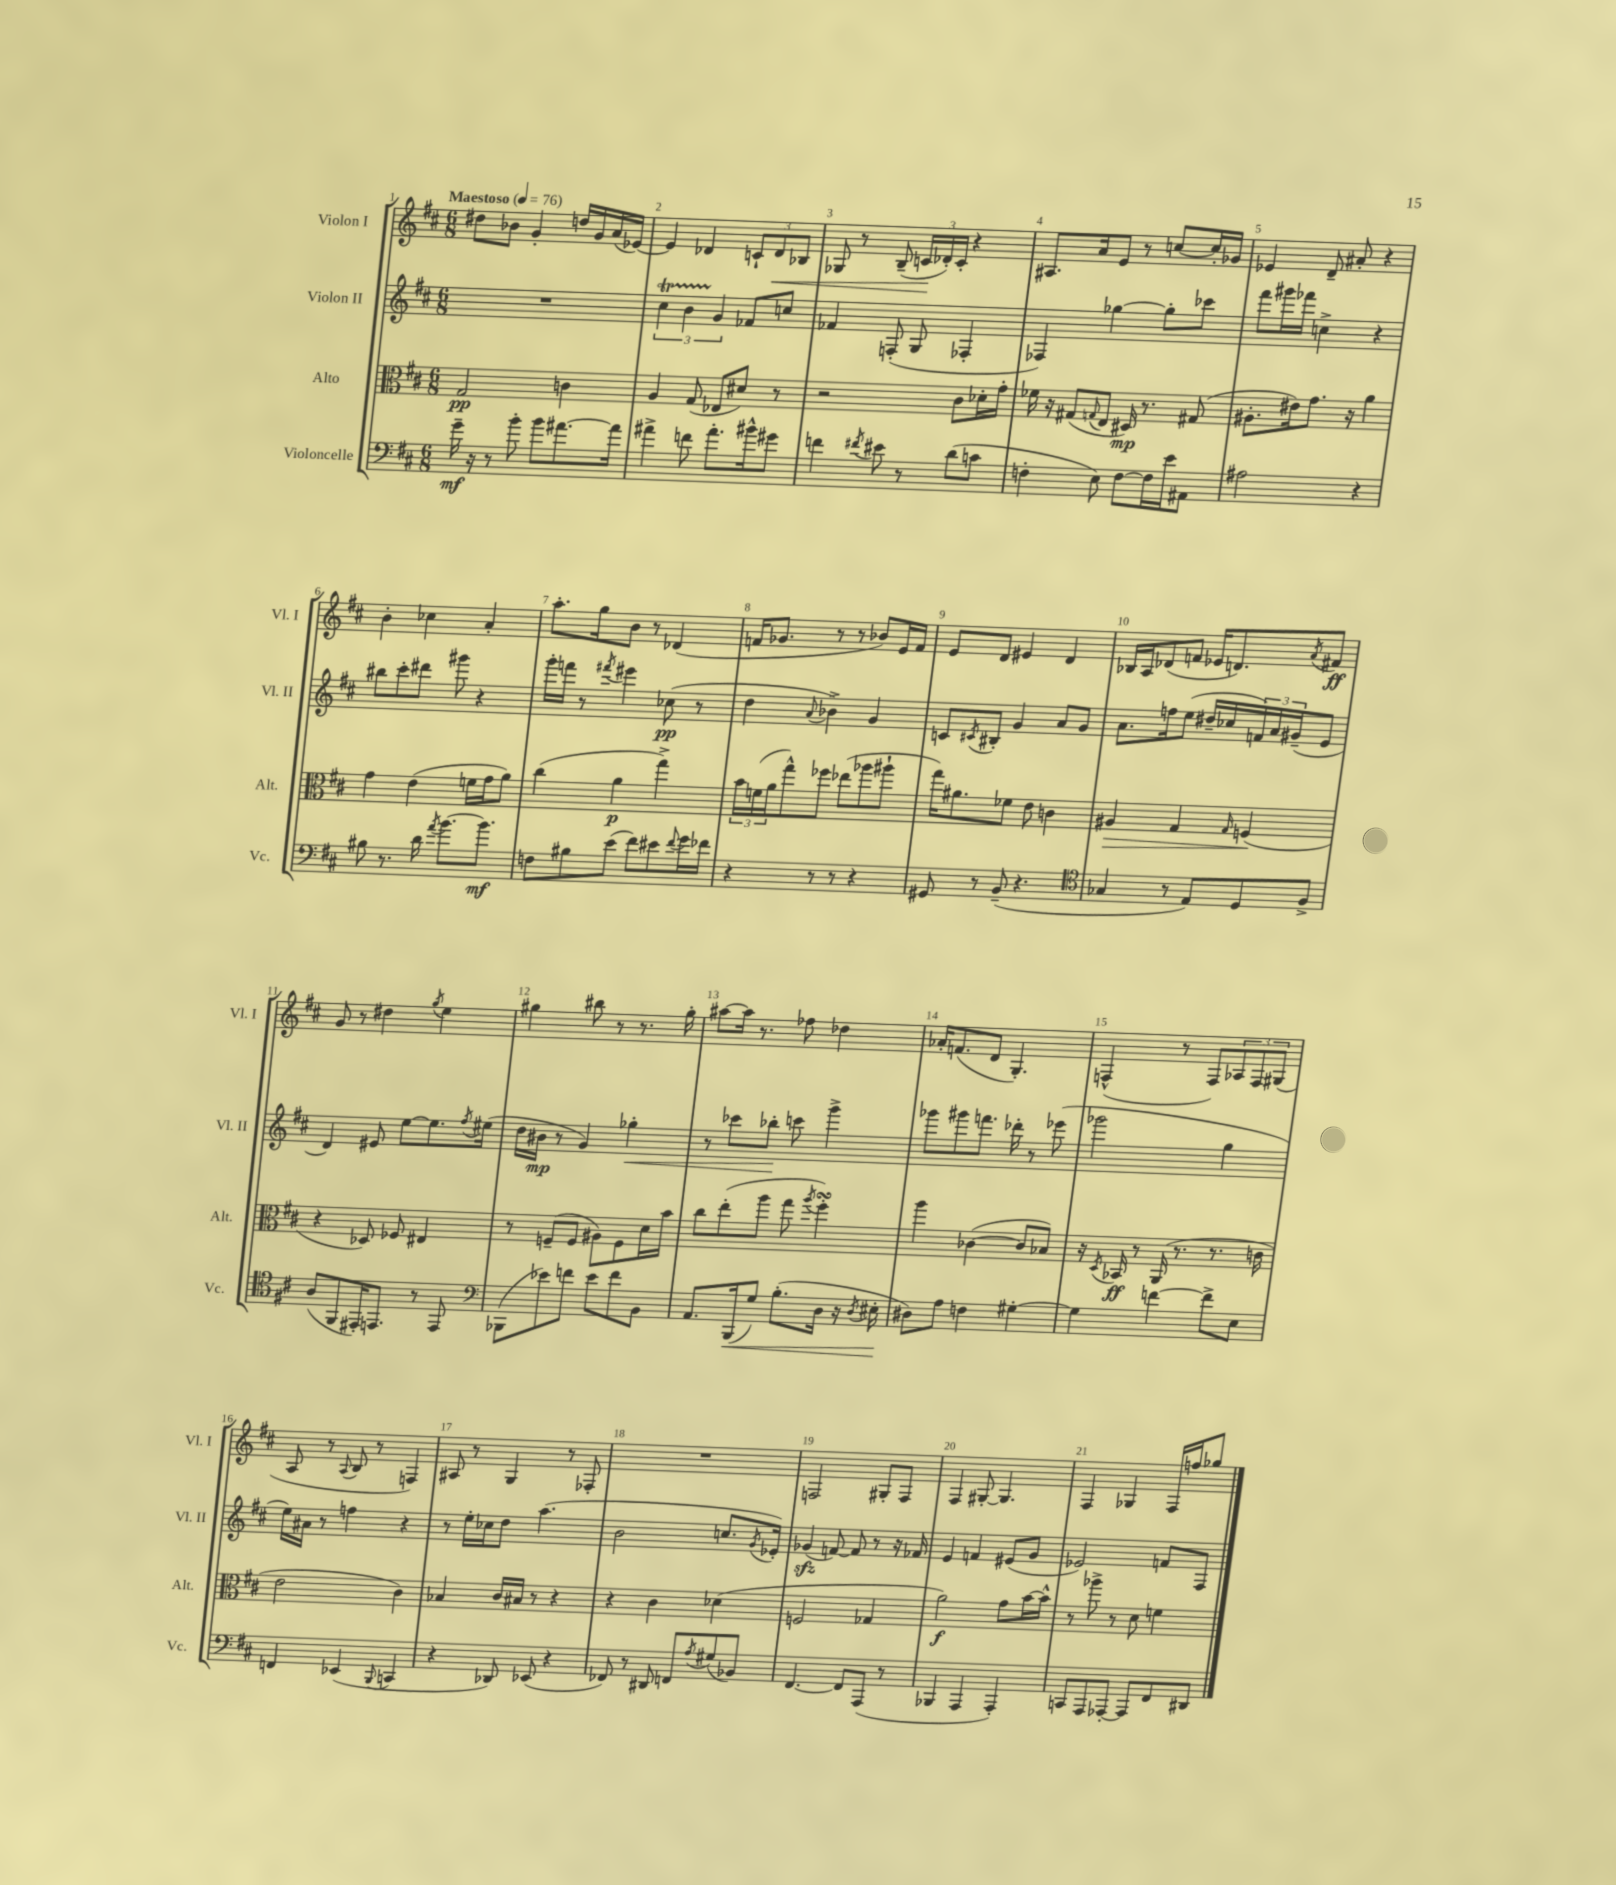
<<
\new StaffGroup <<
\new Staff = "s0" \with { instrumentName = "Violon I" shortInstrumentName = "Vl. I" } {
    \clef treble \key d \major \numericTimeSignature \time 6/8 \tempo "Maestoso" 4 = 76
    dis''8 bes'8 g'4-. d''16 g'16 a'16( ees'16~) |
    ees'4 des'4 \tuplet 3/2 { c'8-! des'8\< bes8 } |
    ges8 r8 b8--( \tuplet 3/2 { c'16\! des'16-.) c'16-. } r4 |
    ais8. a'16 e'8 r8 c''8~ c''16-. ges'16 |
    ees'4 d'8-- ais'8-. r4 |
    b'4-. ces''4 a'4-. |
    a''8.-. g''16 b'8 r8 des'4( |
    f'16 ges'8. r8 r8 bes'8) e'16 f'16 |
    e'8 d'8 eis'4 d'4 |
    bes16 a16 des'8( f'8 ees'16 d'8.) \acciaccatura { a'8 } fis'8\ff |
    g'8 r8 dis''4 \acciaccatura { g''8 } e''4 |
    gis''4 bis''8 r8 r8. gis''16-. |
    ais''8~ ais''16 r8. fes''8 des''4 |
    aes'16-. f'8.( d'8 g4.-.) |
    f4-^( r8 f8) \tuplet 3/2 { aes8 f8 gis8( } |
    a8 r8 \appoggiatura { a8 } b8 r8 f4) |
    ais8 r8 g4 r8 fes8-. |
    R2. |
    f2 gis8-. f8 |
    fis4 gis8~-. gis4. |
    fis4 ges4 fis16 f''16 ges''8 \bar "|." |
}
\new Staff = "s1" \with { instrumentName = "Violon II" shortInstrumentName = "Vl. II" } {
    \clef treble \key d \major \numericTimeSignature \time 6/8
    R2. |
    \tuplet 3/2 { cis''4\startTrillSpan b'4 g'4\stopTrillSpan } fes'8 c''8 |
    fes'4 f8-.( g8 fes4-. |
    fes4) ges''4~ ges''8-. ces'''8 |
    fis'''8 gis'''16 fes'''16 c''4-> r4 |
    bis''8 cis'''8-. dis'''8 gis'''8 r4 |
    g'''16-. f'''16 r8 \acciaccatura { fis'''8 } eis'''4 ces''8\pp( r8 |
    d''4 \appoggiatura { a'8 } bes'4->) g'4 |
    c'8 \acciaccatura { cis'8 } bis8-. g'4 a'8 g'8 |
    a'8. f''16 e''8( dis''16-- ces''16 \tuplet 3/2 { f'16) a'16 gis'16--( } e'8 |
    d'4) eis'8 e''8~ e''8. \acciaccatura { fis''8 } eis''16( |
    d''16 bis'16\mp r8 g'4) ges''4-.\< |
    r8 ces'''8 bes''8-.\! c'''8 g'''4-> |
    ges'''8 gis'''8 f'''8. des'''16-. r8 ees'''8( |
    ges'''2 g''4 |
    e''16) ais'16 r8 f''4 r4 |
    r8 e''16-. ces''16 d''8 a''4.( |
    b'2 c''8. \acciaccatura { g'8 } ees'16-.) |
    ges'4\sfz( f'8~) f'8 r8 r16 fes'16 |
    e'4 f'4 eis'8( g'8 |
    ees'2) f'8 fis8 \bar "|." |
}
\new Staff = "s2" \with { instrumentName = "Alto" shortInstrumentName = "Alt." } {
    \clef alto \key d \major \numericTimeSignature \time 6/8
    g2\pp c'4 |
    a4 g8( ees8 dis'8) r8 |
    r2 cis'8 des'16-. g'16-. |
    fes'16 r16 gis8( \appoggiatura { g8 } e8 dis16\mp) r8. gis8( |
    ais8.-. eis'16) g'8. r16 a'4 |
    g'4 e'4( f'16 g'16 a'8) |
    cis''4( a'4\p g''4->) |
    \tuplet 3/2 { b'16 f'16( a'16 } g''8-^) fes''8 ees''8( aes''8 ais''8-! |
    g''16) ais'8. fes'8 e'8 c'4 |
    ais4\> g4 \grace { g16 } f4\!( |
    r4 des8) fes8 eis4 |
    r8 f8--( f8 ais8) f8 d'16 b'16 |
    cis''8 e''8-.( a''8 g''8 \acciaccatura { a''8 } fis''4-.\turn) |
    a''4 ces'4~( ces'8 bes8) |
    r16 \acciaccatura { d8 } bes,16\ff r8 a,16( r8. r8. c'16 |
    e'2 cis'4) |
    bes4 cis'16 bis16 r8 r4 |
    r4 cis'4 des'4( |
    f2 ges4 |
    a'2\f) g'8 b'16~ b'16-^ |
    r8 aes''8-> r8 d'8 f'4 \bar "|." |
}
\new Staff = "s3" \with { instrumentName = "Violoncelle" shortInstrumentName = "Vc." } {
    \clef bass \key d \major \numericTimeSignature \time 6/8
    g'16--\mf r16 r8 b'8-. b'8 ais'8.~ ais'16 |
    ais'4-> f'8 ais'8.-. bis'16-^ gis'8 |
    f'4 \acciaccatura { fis'8 } eis'8 r8 d'8( c'8 |
    f4-. e8) f8~ f16 e'16 ais,8 |
    ais2 r4 |
    bis8 r8. d'16 \acciaccatura { a'8 } b'8.~ b'8.\mf |
    f8 bis8 e'8( fis'8) eis'8 \appoggiatura { fis'8 } g'16 fes'16 |
    r4 r8 r8 r4 |
    gis,8 r8 b,8--( r4. |
    \clef tenor ges4 r8 e8) d8 fis8-> |
    a8( fis,8 eis,16-.) e,8. r8 e,8 |
    \clef bass bes,,8( ees'8) f'8 ees'8 f'8 b,8 |
    a,8. b,,16\<( g8) b8.-.( d16 r16 \acciaccatura { d8 } eis16-.\! |
    dis8) a8 f4 gis4~-. |
    gis4 f'4~ f'8-> e8 |
    f,4 ees,4( \appoggiatura { b,,8 } c,4 |
    r4 des,8) ees,8( r4 |
    fes,8) r8 dis,8 f,8 \acciaccatura { a8 } gis8( bes,8) |
    fis,4.~ fis,8 a,,8( r8 |
    bes,,4 a,,4 a,,4-.) |
    c,8 a,,8 aes,,8~-. aes,,8 fis,8 dis,8 \bar "|." |
}
>>
>>
\layout { \context { \Score \override BarNumber.break-visibility = ##(#f #t #t) barNumberVisibility = #all-bar-numbers-visible } }
